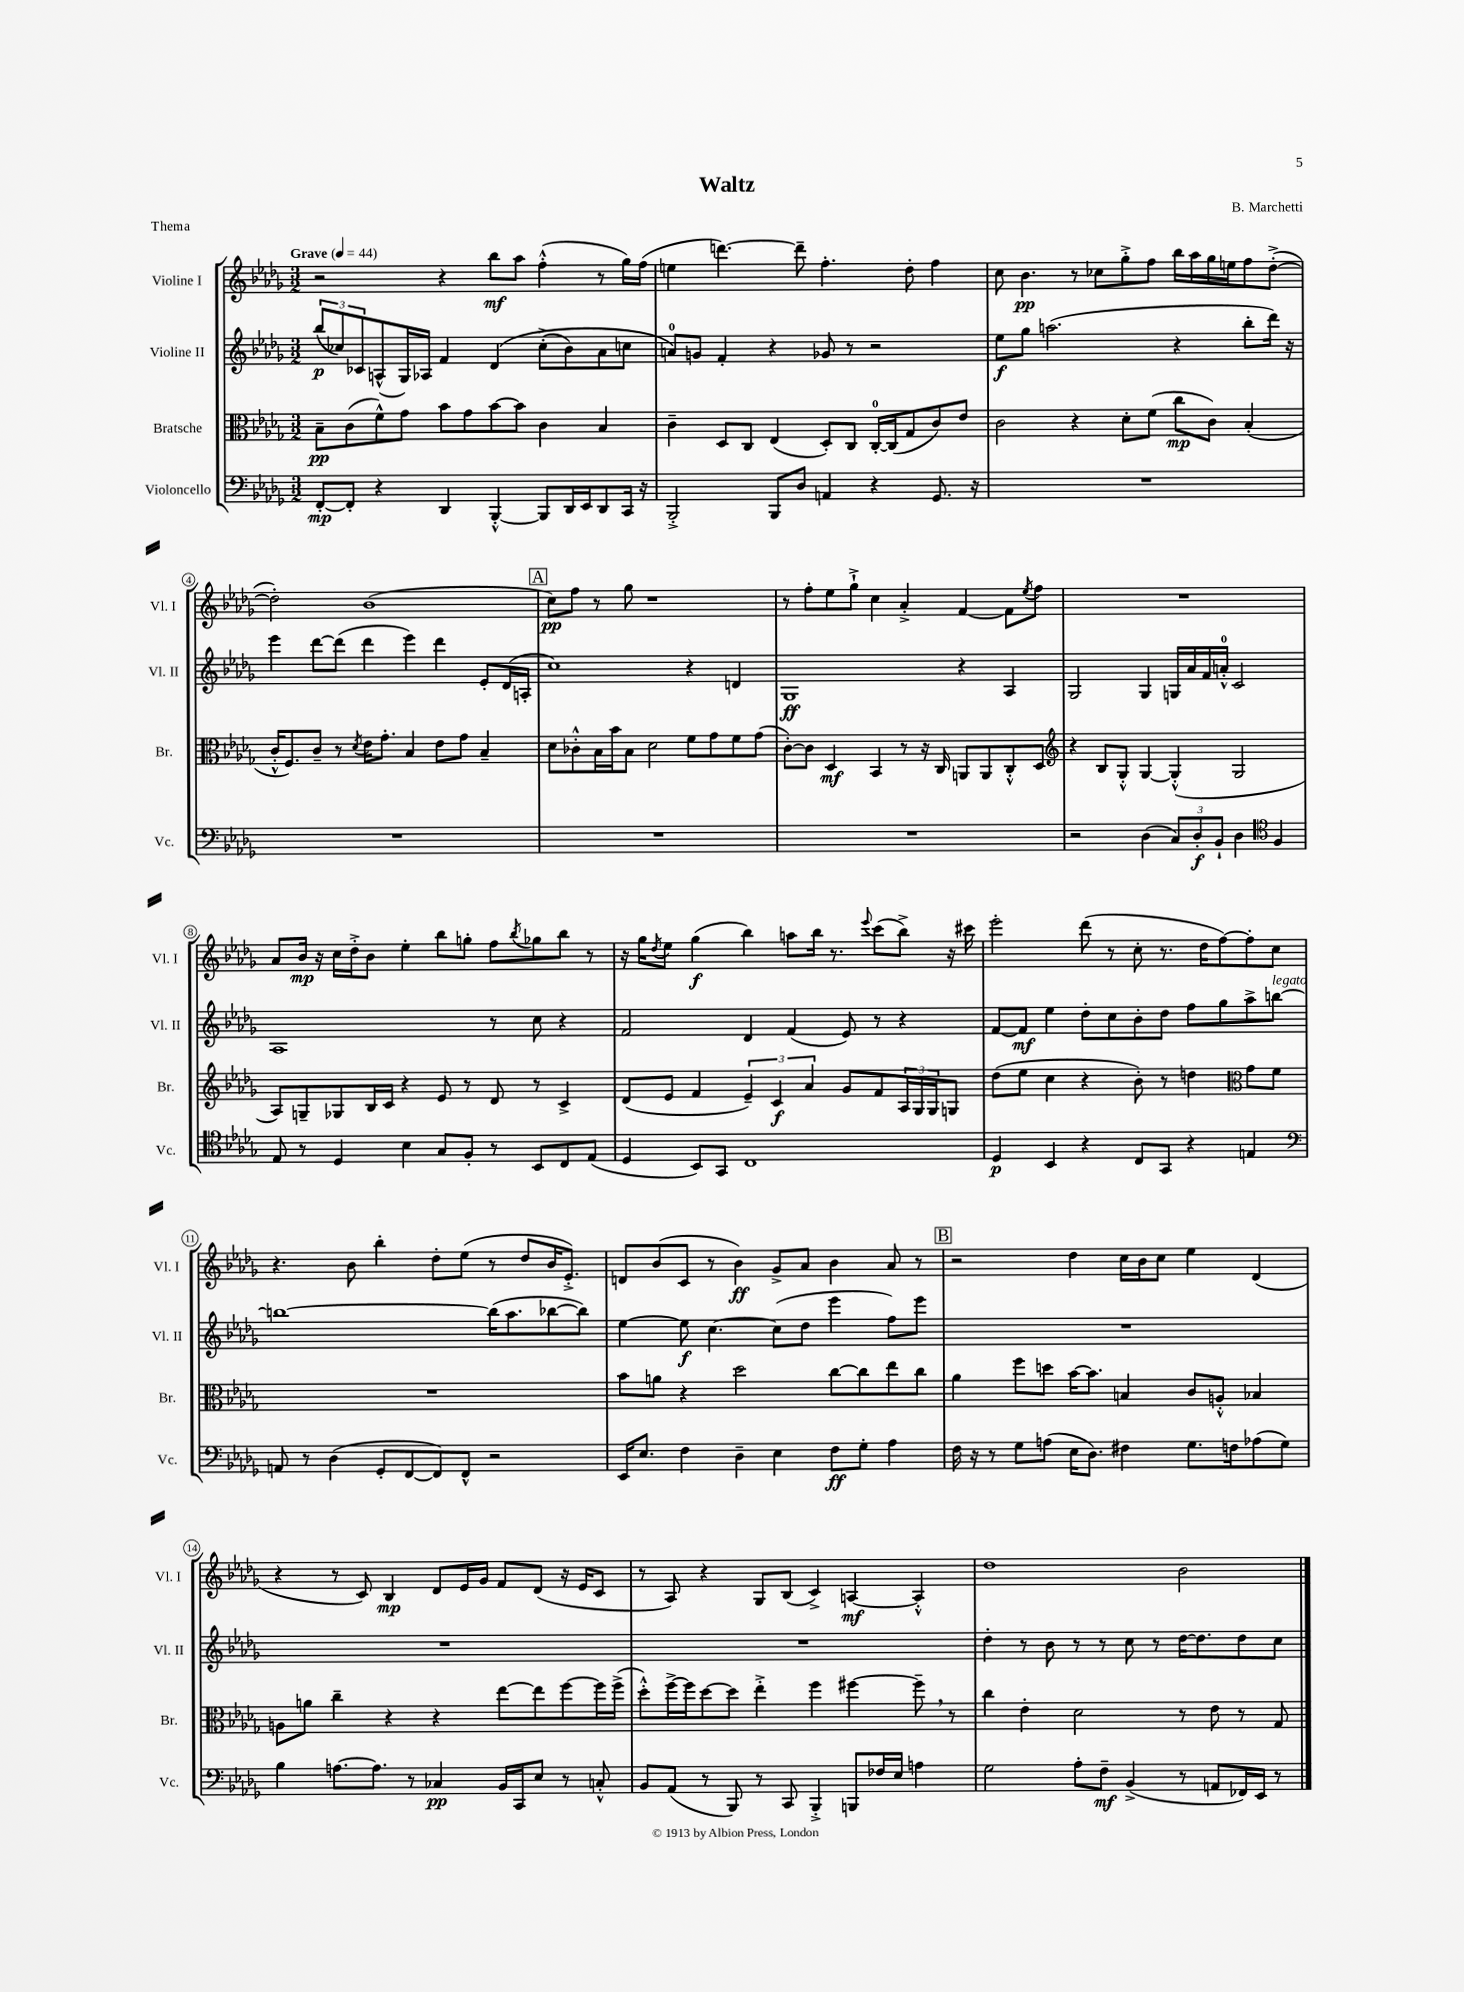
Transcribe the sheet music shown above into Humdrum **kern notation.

**kern	**dynam	**kern	**dynam	**kern	**dynam	**kern	**dynam
*part4	*part4	*part3	*part3	*part2	*part2	*part1	*part1
*staff4	*staff4	*staff3	*staff3	*staff2	*staff2	*staff1	*staff1
*I"Violoncello	*	*I"Bratsche	*	*I"Violine II	*	*I"Violine I	*
*I'Vc.	*	*I'Br.	*	*I'Vl. II	*	*I'Vl. I	*
*clefF4	*	*clefC3	*	*clefG2	*	*clefG2	*
*k[b-e-a-d-g-]	*	*k[b-e-a-d-g-]	*	*k[b-e-a-d-g-]	*	*k[b-e-a-d-g-]	*
*M3/2	*	*M3/2	*	*M3/2	*	*M3/2	*
*MM44	*	*MM44	*	*MM44	*	*MM44	*
=1	=1	=1	=1	=1	=1	=1	=1
!	!	!	!	!	!	!LO:TX:a:B:t=Grave	!
[8FF'/L	mp	8B-~\L	pp	(12bb-/L	p	2r	.
.	.	.	.	12cc-X/)	.	.	.
8FF'/J]	.	(8c\	.	.	.	.	.
.	.	.	.	12c-X/	.	.	.
4r	.	8f^^\)	.	(8An^^/	.	.	.
.	.	8g-\J	.	16G-/L)	.	.	.
.	.	.	.	16A-X/JJ	.	.	.
4DD-/	.	8b-\L	.	4f/	.	4r	.
.	.	8g-\	.	.	.	.	.
[4BBB-'^^/	.	[8b-\	.	(4d-/	.	8bb-\L	mf
.	.	8b-\J]	.	.	.	8aa-\J	.
8BBB-/L]	.	4c\	.	(8cc-'^\L	.	(4ff'^^\	.
16DD-/L	.	.	.	8b-\)	.	.	.
16EE-/J	.	.	.	.	.	.	.
8DD-/	.	4B-/	.	8a-\	.	8r	.
16CC/Jk	.	.	.	8ccn\J	.	16gg-\LL)	.
16r	.	.	.	.	.	(16ff\JJ	.
=2	=2	=2	=2	=2	=2	=2	=2
2BBB-'^/	.	4c~\	.	8an/L)	.	4een\	.
.	.	.	.	8gn/J	.	.	.
.	.	8D-/L	.	4f'/	.	[4.dddn\)	.
.	.	8C/J	.	.	.	.	.
8BBB-/L	.	(4E-/	.	4r	.	.	.
8D-/J	.	.	.	.	.	8ddd~\]	.
4AAn/	.	8D-'/L)	.	8g-X/	.	4.ff'\	.
.	.	8C/J	.	8r	.	.	.
4r	.	[16C'/LL	.	2r	.	.	.
.	.	(16C/J]	.	.	.	.	.
.	.	8G-/	.	.	.	8dd-'\	.
8.GG-/	.	8c/)	.	.	.	4ff\	.
.	.	8e-/J	.	.	.	.	.
16r	.	.	.	.	.	.	.
=3	=3	=3	=3	=3	=3	=3	=3
1.r	.	2c\	.	8ee-\L	f	8cc\	.
.	.	.	.	8gg-\J	.	4.b-\	pp
.	.	.	.	(2.aan\	.	.	.
.	.	4r	.	.	.	8r	.
.	.	.	.	.	.	8cc-X\L	.
.	.	8d-'\L	.	.	.	8gg-'^\	.
.	.	(8f\J	.	.	.	8ff\J	.
.	.	8cc\L	mp	4r	.	16bb-\LL	.
.	.	.	.	.	.	16aa-\	.
.	.	8c\J)	.	.	.	16gg-\	.
.	.	.	.	.	.	16een\J	.
.	.	(4B-'/	.	8bb-'\L	.	8ff\	.
.	.	.	.	16ddd-\Jk)	.	([8dd-'^\J	.
.	.	.	.	16r	.	.	.
!!LO:LB:g=z
=4	=4	=4	=4	=4	=4	=4	=4
1.r	.	16c'^^/KL	.	4eee-\	.	2dd-'\])	.
.	.	8.F/)	.	.	.	.	.
.	.	8c~/J	.	[8ddd-\L	.	.	.
.	.	8r	.	(8ddd-\J]	.	.	.
.	.	8qd-/	.	.	.	.	.
.	.	16e-\KL	.	4ddd-\	.	(1b-	.
.	.	8.g-'\J	.	.	.	.	.
.	.	4B-/	.	4eee-\)	.	.	.
.	.	8e-\L	.	4ddd-\	.	.	.
.	.	8g-\J	.	.	.	.	.
.	.	4B-~/	.	8e-'/L	.	.	.
.	.	.	.	(16d-/L	.	.	.
.	.	.	.	16An'/JJ	.	.	.
!!LO:REH:place=s1:t=A
=5	=5	=5	=5	=5	=5	=5	=5
1.r	.	8d-\L	.	1cc)	.	8cc\L)	pp
.	.	8c-X'^^\	.	.	.	8ff\J	.
.	.	16B-\L	.	.	.	8r	.
.	.	16b-\J	.	.	.	.	.
.	.	8B-\J	.	.	.	8gg-\	.
.	.	2d-\	.	.	.	1r	.
.	.	8f\L	.	4r	.	.	.
.	.	8g-\	.	.	.	.	.
.	.	8f\	.	4dn/	.	.	.
.	.	(8g-\J	.	.	.	.	.
=6	=6	=6	=6	=6	=6	=6	=6
1.r	.	[8c'\L)	.	1G-	ff	8r	.
.	.	8c\J]	.	.	.	8ff'\L	.
.	.	4D-/	mf	.	.	8ee-\	.
.	.	.	.	.	.	8gg-`^\J	.
.	.	4BB-/	.	.	.	4cc\	.
.	.	8r	.	.	.	4a-'^/	.
.	.	16r	.	.	.	.	.
.	.	16C/	.	.	.	.	.
.	.	8AAn/L	.	4r	.	[4f/	.
.	.	8AA/	.	.	.	.	.
.	.	8C'^^/	.	4A-/	.	8f\L]	.
.	.	.	.	.	.	8qee-/	.
.	.	8D-/J	.	.	.	8ff\J	.
=7	=7	=7	=7	=7	=7	=7	=7
*	*	*clefG2	*	*	*	*	*
2r	.	4r	.	2G-/	.	1.r	.
.	.	8B-/L	.	.	.	.	.
.	.	8G-'^^/J	.	.	.	.	.
(4D-\	.	[4G-/	.	4G-/	.	.	.
12C/L)	.	(4G-'^^/]	.	16Gn/LL	.	.	.
.	.	.	.	16a-/	.	.	.
12D-'/	f	.	.	.	.	.	.
.	.	.	.	16f/	.	.	.
12BB-`/J	.	.	.	.	.	.	.
.	.	.	.	16an'^^/JJ	.	.	.
4D-\	.	2G-/	.	2c/	.	.	.
*clefC4	*	*	*	*	*	*	*
4F/	.	.	.	.	.	.	.
!!LO:LB:g=z
=8	=8	=8	=8	=8	=8	=8	=8
8E-/	.	8A-/L)	.	1A-	.	8a-/L	.
8r	.	8Gn~/	.	.	.	16b-/Jk	mp
.	.	.	.	.	.	16r	.
4D-/	.	8G-X/	.	.	.	16cc\LL	.
.	.	.	.	.	.	16dd-'^\J	.
.	.	16B-/L	.	.	.	8b-\J	.
.	.	16c/JJ	.	.	.	.	.
4B-\	.	4r	.	.	.	4ee-'\	.
8G-/L	.	8e-/	.	.	.	8bb-\L	.
8F'/J	.	8r	.	.	.	8ggn'\J	.
8r	.	8d-/	.	8r	.	8ff\L	.
.	.	.	.	.	.	8qbb-/	.
8BB-/L	.	8r	.	8cc\	.	8gg-X\	.
8C/	.	4c^/	.	4r	.	8bb-\J	.
(8E-/J	.	.	.	.	.	8r	.
=9	=9	=9	=9	=9	=9	=9	=9
4D-/	.	(8d-/L	.	2f/	.	16r	.
.	.	.	.	.	.	16gg-\KL	.
.	.	.	.	.	.	8qdd-/	.
.	.	8e-/J	.	.	.	8ee-\J	.
8BB-/L)	.	4f/	.	.	.	(4gg-\	f
8GG-/J	.	.	.	.	.	.	.
1C	.	6e-~/)	.	4d-/	.	4bb-\)	.
.	.	6c/	f	.	.	.	.
.	.	.	.	(4f/	.	8aan\L	.
.	.	6a-/	.	.	.	.	.
.	.	.	.	.	.	16bb-\Jk	.
.	.	.	.	.	.	8.r	.
.	.	8g-/L	.	8e-/)	.	.	.
.	.	.	.	.	.	8qqeee-/	.
.	.	8f/	.	8r	.	(8ccc\L	.
.	.	24A-/L	.	4r	.	8bb-^\J)	.
.	.	24G-/	.	.	.	.	.
.	.	24G-/J	.	.	.	.	.
.	.	8Gn/J	.	.	.	16r	.
.	.	.	.	.	.	16ccc#X\	.
=10	=10	=10	=10	=10	=10	=10	=10
4D-/	p	(8dd-\L	.	[8f/L	.	2eee-'\	.
.	.	8ee-\J	.	8f/J]	mf	.	.
4BB-/	.	4cc\	.	4ee-\	.	.	.
4r	.	4r	.	8dd-'\L	.	(8ddd-\	.
.	.	.	.	8cc\	.	8r	.
8C/L	.	8b-'\)	.	8b-'\	.	8cc'\	.
8GG-/J	.	8r	.	8dd-\J	.	8.r	.
4r	.	4ddn\	.	8ff\L	.	.	.
.	.	.	.	.	.	16dd-\KL	.
.	.	.	.	8gg-\	.	[8ff\)	.
*	*	*clefC3	*	*	*	*	*
4En/	.	8g-\L	.	8aa-^\	.	8ff'\]	.
!	!	!	!	!LO:TX:a:i:t=legato	!	!	!
.	.	8f\J	.	[8bbn\J	.	8cc\J	.
!!LO:LB:g=z
=11	=11	=11	=11	=11	=11	=11	=11
*clefF4	*	*	*	*	*	*	*
8AAn/	.	1.r	.	1bbn_	.	4.r	.
8r	.	.	.	.	.	.	.
(4D-\	.	.	.	.	.	.	.
.	.	.	.	.	.	8b-\	.
8GG-'/L	.	.	.	.	.	4bb-'\	.
[8FF/	.	.	.	.	.	.	.
8FF/])	.	.	.	.	.	8dd-'\L	.
8FF^^/J	.	.	.	.	.	(8ee-\J	.
2r	.	.	.	(16bb\KL]	.	8r	.
.	.	.	.	8.aa-\	.	.	.
.	.	.	.	.	.	8dd-/L	.
.	.	.	.	[8bb-X\	.	16b-/K	.
.	.	.	.	.	.	8.e-'^/J)	.
.	.	.	.	8bb-\J])	.	.	.
=12	=12	=12	=12	=12	=12	=12	=12
16EE-/KL	.	8b-\L	.	[4ee-\	.	8dn/L	.
8.E-/J	.	.	.	.	.	.	.
.	.	8an\J	.	.	.	(8b-/	.
4F\	.	4r	.	8ee-\]	f	8c/J	.
.	.	.	.	[4.cc\	.	8r	.
4D-~\	.	2dd-\	.	.	.	4b-\)	ff
4E-\	.	.	.	(8cc\L]	.	8g-^/L	.
.	.	.	.	8dd-\J	.	8a-/J	.
8F\L	ff	[8cc\L	.	4eee-\	.	4b-\	.
8G-'\J	.	8cc\]	.	.	.	.	.
4A-\	.	8ee-\	.	8ff\L)	.	8a-/	.
.	.	8cc\J	.	8eee-\J	.	8r	.
!!LO:REH:place=s1:t=B
=13	=13	=13	=13	=13	=13	=13	=13
16F\	.	4a-\	.	1.r	.	2r	.
16r	.	.	.	.	.	.	.
8r	.	.	.	.	.	.	.
8G-\L	.	8ff\L	.	.	.	.	.
(8An\J	.	8ddn\J	.	.	.	.	.
16E-\KL	.	[16b-\KL	.	.	.	4dd-\	.
8.D-\J)	.	8.b-\J]	.	.	.	.	.
4F#X\	.	4Bn/	.	.	.	16cc\LL	.
.	.	.	.	.	.	16b-\J	.
.	.	.	.	.	.	8cc\J	.
8.G-\L	.	8c/L	.	.	.	4ee-\	.
.	.	8An'^^/J	.	.	.	.	.
16Fn\k	.	.	.	.	.	.	.
(8A-X\	.	4B-X/	.	.	.	(4d-/	.
8G-\J)	.	.	.	.	.	.	.
!!LO:LB:g=z
=14	=14	=14	=14	=14	=14	=14	=14
4B-\	.	8An\L	.	1.r	.	4r	.
.	.	8an\J	.	.	.	.	.
[8.An\L	.	4cc~\	.	.	.	8r	.
.	.	.	.	.	.	8c/)	.
8.A\J]	.	.	.	.	.	.	.
.	.	4r	.	.	.	4B-/	mp
8r	.	.	.	.	.	.	.
4C-X/	pp	4r	.	.	.	8d-/L	.
.	.	.	.	.	.	16e-/L	.
.	.	.	.	.	.	16g-/JJ	.
16BB-/LL	.	[8ee-\L	.	.	.	8f/L	.
16CC/J	.	.	.	.	.	.	.
8E-/J	.	8ee-\]	.	.	.	(8d-/J	.
8r	.	[8ff\	.	.	.	16r	.
.	.	.	.	.	.	16e-/KL	.
8Cn'^^/	.	16ff\L]	.	.	.	8c/J	.
.	.	(16ff^\JJ	.	.	.	.	.
=15	=15	=15	=15	=15	=15	=15	=15
8BB-/L	.	8dd-'^^\L)	.	1.r	.	8r	.
(8AA-/J	.	[16ff^\L	.	.	.	8A-/)	.
.	.	16ff\J]	.	.	.	.	.
8r	.	[8dd-\	.	.	.	4r	.
8BBB-/)	.	8dd-\J]	.	.	.	.	.
8r	.	4ee-'^\	.	.	.	8G-/L	.
8CC/	.	.	.	.	.	(8B-/J	.
4BBB-'^/	.	4ff\	.	.	.	4c^/)	.
8BBBn/L	.	[4ff#X\	.	.	.	[4An/	mf
16F-X/L	.	.	.	.	.	.	.
16E-/JJ	.	.	.	.	.	.	.
4An\	.	8ff#~,\]	.	.	.	4A'^^/]	.
.	.	8r	.	.	.	.	.
=16	=16	=16	=16	=16	=16	=16	=16
2G-\	.	4cc\	.	4dd-'\	.	1dd-	.
.	.	4e-'\	.	8r	.	.	.
.	.	.	.	8b-\	.	.	.
8A-'\L	.	2d-\	.	8r	.	.	.
8F~\J	mf	.	.	8r	.	.	.
(4BB-^/	.	.	.	8cc\	.	.	.
.	.	.	.	8r	.	.	.
8r	.	8r	.	[16dd-\KL	.	2b-\	.
.	.	.	.	8.dd-\]	.	.	.
8AAn/L	.	8e-\	.	.	.	.	.
16FF-X/L)	.	8r	.	8dd-\	.	.	.
16EE-/JJ	.	.	.	.	.	.	.
8r	.	8G-/	.	8cc\J	.	.	.
==	==	==	==	==	==	==	==
*-	*-	*-	*-	*-	*-	*-	*-
